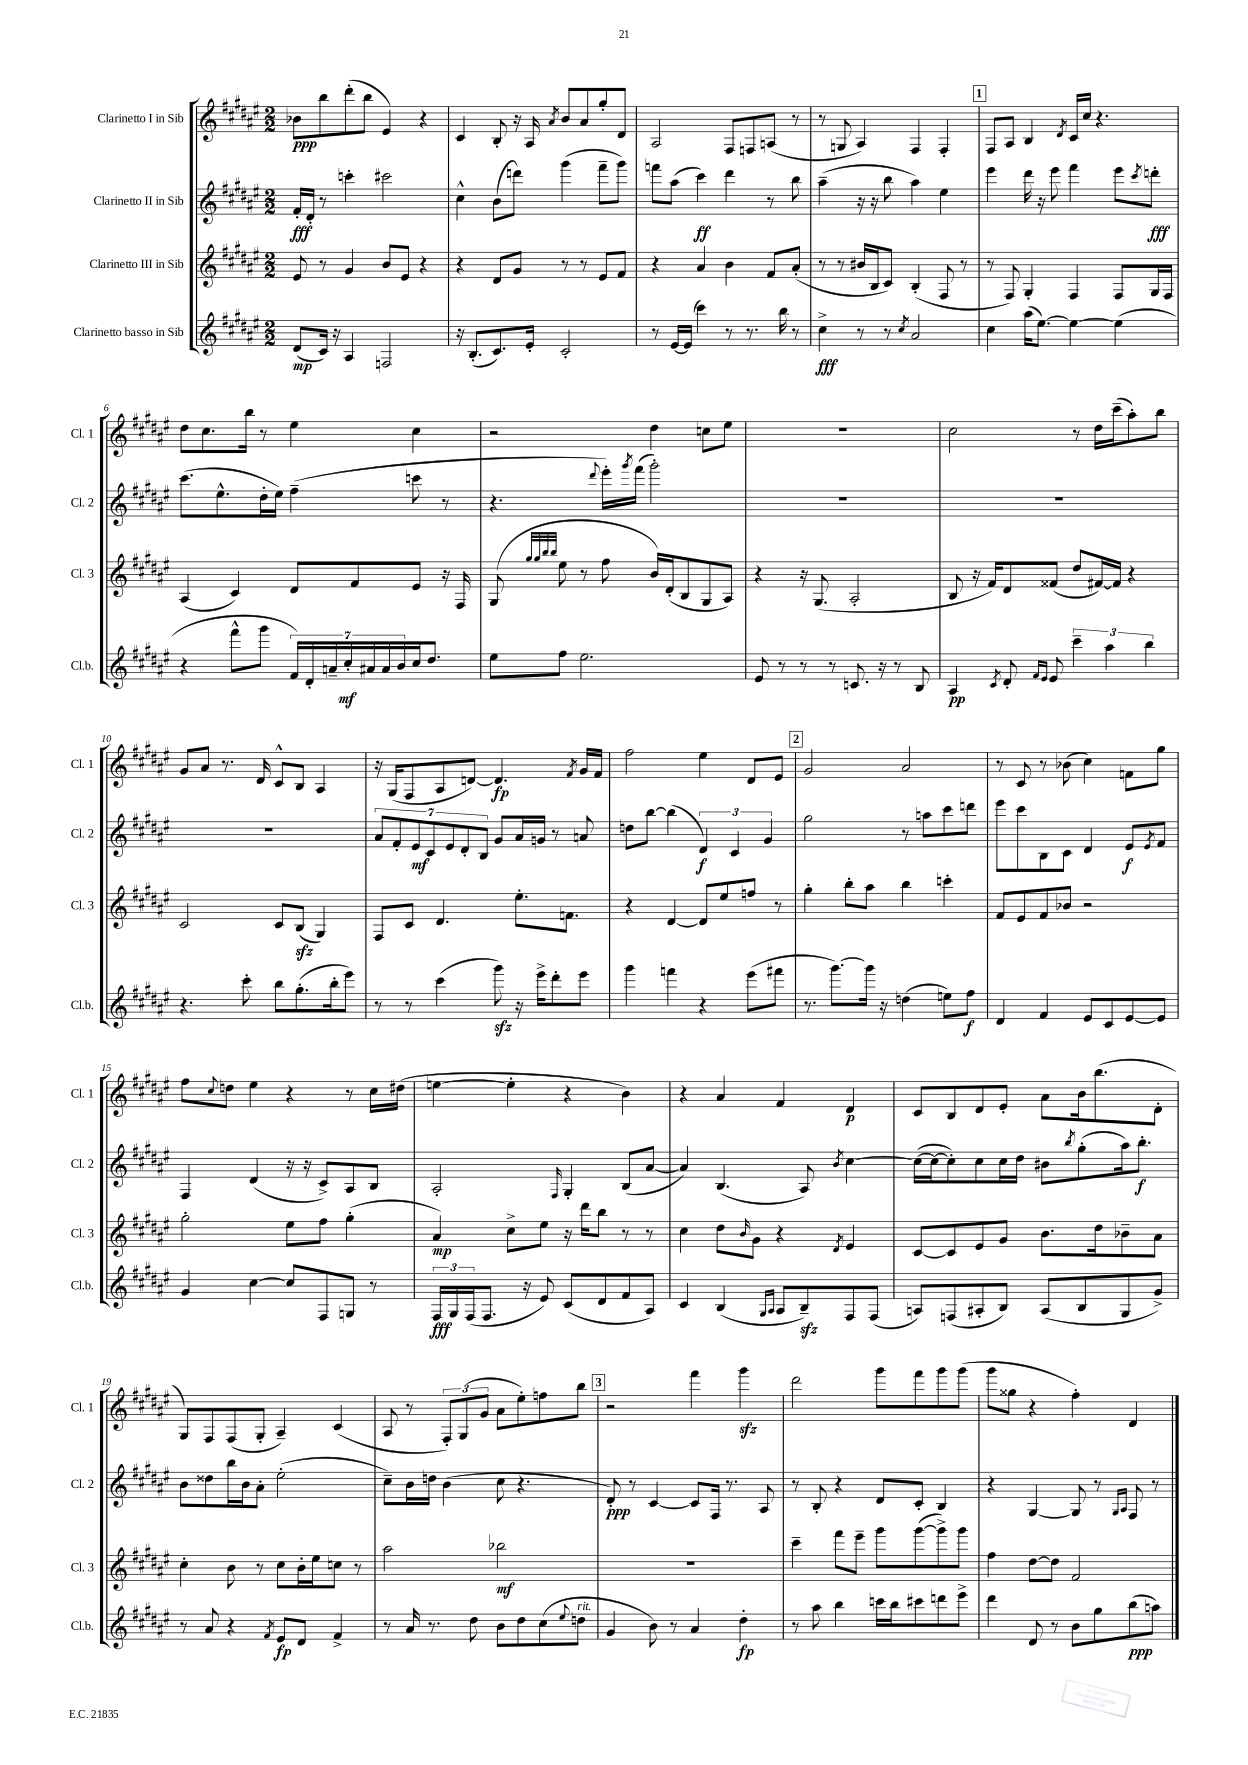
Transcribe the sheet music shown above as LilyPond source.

<<
\new StaffGroup <<
\new Staff = "s0" \with { instrumentName = "Clarinetto I in Sib" shortInstrumentName = "Cl. 1" } {
    \clef treble \key fis \major \numericTimeSignature \time 2/2
    bes'8\ppp b''8 dis'''8-.( b''8 eis'4) r4 |
    cis'4 b8-. r16 ais16 \acciaccatura { ais'8 } b'8 ais'8 gis''8-. dis'8 |
    ais2 fis8 f8 a8( r8 |
    r8 g8 ais4) fis4 fis4-. |
    \mark \markup { \box "1" } fis8 ais8 b4 \acciaccatura { dis'8 } cis'16 cis''16 r4. |
    dis''8 cis''8. b''16 r8 eis''4 cis''4 |
    r2 dis''4 c''8 eis''8 |
    R1 |
    cis''2 r8 dis''16 cis'''16--( ais''8-.) b''8 |
    gis'8 ais'8 r8. dis'16 cis'8-^ b8 ais4 |
    r16 gis16( fis8 ais8 d'8~) d'4.\fp \acciaccatura { fis'8 } gis'16 fis'16 |
    fis''2 eis''4 dis'8 eis'8 |
    \mark \markup { \box "2" } gis'2 ais'2 |
    r8 cis'8 r8 bes'8( cis''4) f'8 gis''8 |
    fis''8 \appoggiatura { cis''8 } d''8 eis''4 r4 r8 cis''16 dis''16( |
    e''4~ e''4-. r4 b'4) |
    r4 ais'4 fis'4 dis'4\p |
    cis'8 b8 dis'8 eis'8-. ais'8 b'16 b''8.( dis'8-. |
    gis8) fis8 fis8( gis8-. ais4--) cis'4( |
    ais8 r8 \tuplet 3/2 { fis8-.) gis8( gis'8 } ais'8 eis''8-.) f''8 b''8 |
    \mark \markup { \box "3" } r2 fis'''4 gis'''4\sfz |
    dis'''2 gis'''8 fis'''8 gis'''8 gis'''8( |
    gis'''8 gisis''8 r4 fis''4-.) dis'4 \bar "|." |
}
\new Staff = "s1" \with { instrumentName = "Clarinetto II in Sib" shortInstrumentName = "Cl. 2" } {
    \clef treble \key fis \major \numericTimeSignature \time 2/2
    fis'16-.\fff dis'16-. r8 c'''4-. cis'''2 |
    cis''4-^ b'8( d'''8) gis'''4( fis'''8-- gis'''8) |
    f'''8 ais''8( cis'''4\ff) dis'''4 r8 b''8 |
    ais''4--( r16 r16 b''8 ais''4) eis''4 |
    \mark \markup { \box "1" } eis'''4 dis'''16 r16 eis'''8 fis'''4 eis'''8 \acciaccatura { cis'''8 } d'''8-.\fff |
    cis'''8.( eis''8.-^ dis''16-. eis''16) fis''4--( c'''8 r8 |
    r4. \appoggiatura { dis'''8 } eis'''16-.) \acciaccatura { gis'''8 } fis'''16( gis'''2-.) |
    R1 |
    R1 |
    R1 |
    \tuplet 7/4 { ais'8 fis'8-. eis'8\mf cis'8 eis'8 dis'8-. b8 } gis'8 ais'16 g'16 r8 a'8 |
    d''8 b''8~ b''4( \tuplet 3/2 { dis'4\f) cis'4 gis'4 } |
    \mark \markup { \box "2" } gis''2 r8 a''8 cis'''8 d'''8 |
    eis'''8 cis'''8 b8 cis'8 dis'4 eis'8\f \acciaccatura { eis'8 } fis'8 |
    fis4 dis'4( r16 r16 cis'8->) ais8 b8 |
    ais2-. \grace { fis16 } gis4-. b8( ais'8~ |
    ais'4) b4.( ais8) \acciaccatura { b'8 } cis''4~ |
    cis''16~( cis''16~ cis''8-.) cis''8 cis''16 dis''16 bis'8 \acciaccatura { b''8 } gis''8-.( ais''16) b''8.-.\f |
    b'8 disis''8 b''16 b'16 ais'8-. eis''2-.( |
    cis''8--) b'16 d''16 b'4( cis''8 r4. |
    \mark \markup { \box "3" } dis'8-.\ppp) r8 cis'4~ cis'8 fis16 r8. ais8 |
    r8 b8-. r4 dis'8 cis'8-. b4 |
    r4 gis4~ gis8 r8 \grace { gis16 ais16 } fis8 r8 \bar "|." |
}
\new Staff = "s2" \with { instrumentName = "Clarinetto III in Sib" shortInstrumentName = "Cl. 3" } {
    \clef treble \key fis \major \numericTimeSignature \time 2/2
    eis'8 r8 gis'4 b'8 eis'8 r4 |
    r4 dis'8 gis'8 r8 r8 eis'8 fis'8 |
    r4 ais'4 b'4 fis'8 ais'8-.( |
    r8 r8 bis'16 b16 cis'8) b4-.( fis8 r8 |
    \mark \markup { \box "1" } r8 fis8) gis4-. fis4 fis8 gis16 fis16 |
    ais4( cis'4) dis'8 fis'8 eis'8 r16 fis16 |
    gis8( \grace { gis''32 gis''32 b''32 b''32 } eis''8 r8 fis''8 b'16) dis'16-.( b8 gis8 ais8) |
    r4 r16 gis8.( ais2-. |
    b8 r16 fis'16) dis'8 fisis'8( dis''8 fis'16~) fis'16 r4 |
    cis'2 cis'8 b8\sfz( gis4) |
    fis8 cis'8 dis'4. eis''8.-. f'8. |
    r4 dis'4~ dis'8 eis''8 f''8 r8 |
    \mark \markup { \box "2" } gis''4-. b''8-. ais''8 b''4 c'''4-. |
    fis'8 eis'8 fis'8 bes'8 r2 |
    gis''2-. eis''8 fis''8 gis''4-.( |
    ais'4\mp) cis''8-> eis''8 r16 dis'''16 b''8 r8 r8 |
    cis''4 dis''8 \grace { b'16 } gis'8 r4 \acciaccatura { dis'8 } eis'4 |
    cis'8~ cis'8 eis'8 gis'8 b'8. dis''16 bes'8-- ais'8 |
    cis''4-. b'8 r8 cis''8 b'16-. eis''16 c''8 r8 |
    ais''2 bes''2\mf |
    \mark \markup { \box "3" } R1 |
    cis'''4-- fis'''8 eis'''8-- gis'''8 gis'''8~( gis'''8->) gis'''8 |
    fis''4 dis''8~ dis''8 fis'2 \bar "|." |
}
\new Staff = "s3" \with { instrumentName = "Clarinetto basso in Sib" shortInstrumentName = "Cl.b." } {
    \clef treble \key fis \major \numericTimeSignature \time 2/2
    dis'8\mp( cis'16) r16 ais4 f2 |
    r16 b8.-.( cis'8.) eis'16-. cis'2-. |
    r8 eis'16~ eis'16( cis'''4) r8 r8. b''16 r8 |
    cis''4->\fff r8 r8 \acciaccatura { cis''8 } ais'2 |
    \mark \markup { \box "1" } cis''4 ais''16( eis''8.~) eis''4~ eis''4( |
    r4 fis'''8-^ gis'''8 \tuplet 7/4 { fis'16) dis'16-. a'16-- cis''16-.\mf ais'16 ais'16 b'16 } cis''16 dis''8. |
    eis''8 fis''8 eis''2. |
    eis'8 r8 r8 r8 c'8. r16 r8 b8 |
    ais4\pp \acciaccatura { cis'8 } dis'8-. \grace { fis'16 eis'16 } eis'8 \tuplet 3/2 { cis'''4-- ais''4 b''4 } |
    r4. cis'''8-. b''8 gis''8.-.( b''16-. eis'''8) |
    r8 r8 cis'''4( gis'''8\sfz) r16 eis'''16-> dis'''8-. eis'''8 |
    gis'''4 f'''4 r4 eis'''8( fis'''8 |
    \mark \markup { \box "2" } r8. gis'''8.~) gis'''16 r16 d''4( e''8) fis''8\f |
    dis'4 fis'4 eis'8 cis'8 eis'8~ eis'8 |
    gis'4 cis''4~ cis''8 fis8 g8 r8 |
    \tuplet 3/2 { fis16\fff gis16 fis16( } fis8. r16 eis'8) cis'8( dis'8 fis'8 ais8) |
    cis'4 b4( \grace { gis16 ais16 } ais8 b8--\sfz) fis8 fis8( |
    a8) f8( ais8-. b8) ais8( b8 gis8 gis'8->) |
    r8 ais'8 r4 \acciaccatura { fis'8 } eis'8\fp dis'8 fis'4-> |
    r8 ais'16 r8. dis''8 b'8 dis''8 cis''8( \appoggiatura { eis''8 } d''8^\markup { \italic "rit." } |
    \mark \markup { \box "3" } gis'4 b'8) r8 ais'4 dis''4-.\fp |
    r8 ais''8 b''4 c'''16 b''16 cis'''8 d'''8 eis'''8-> |
    dis'''4 dis'8 r8 b'8 gis''8 b''8\ppp( a''8) \bar "|." |
}
>>
>>
